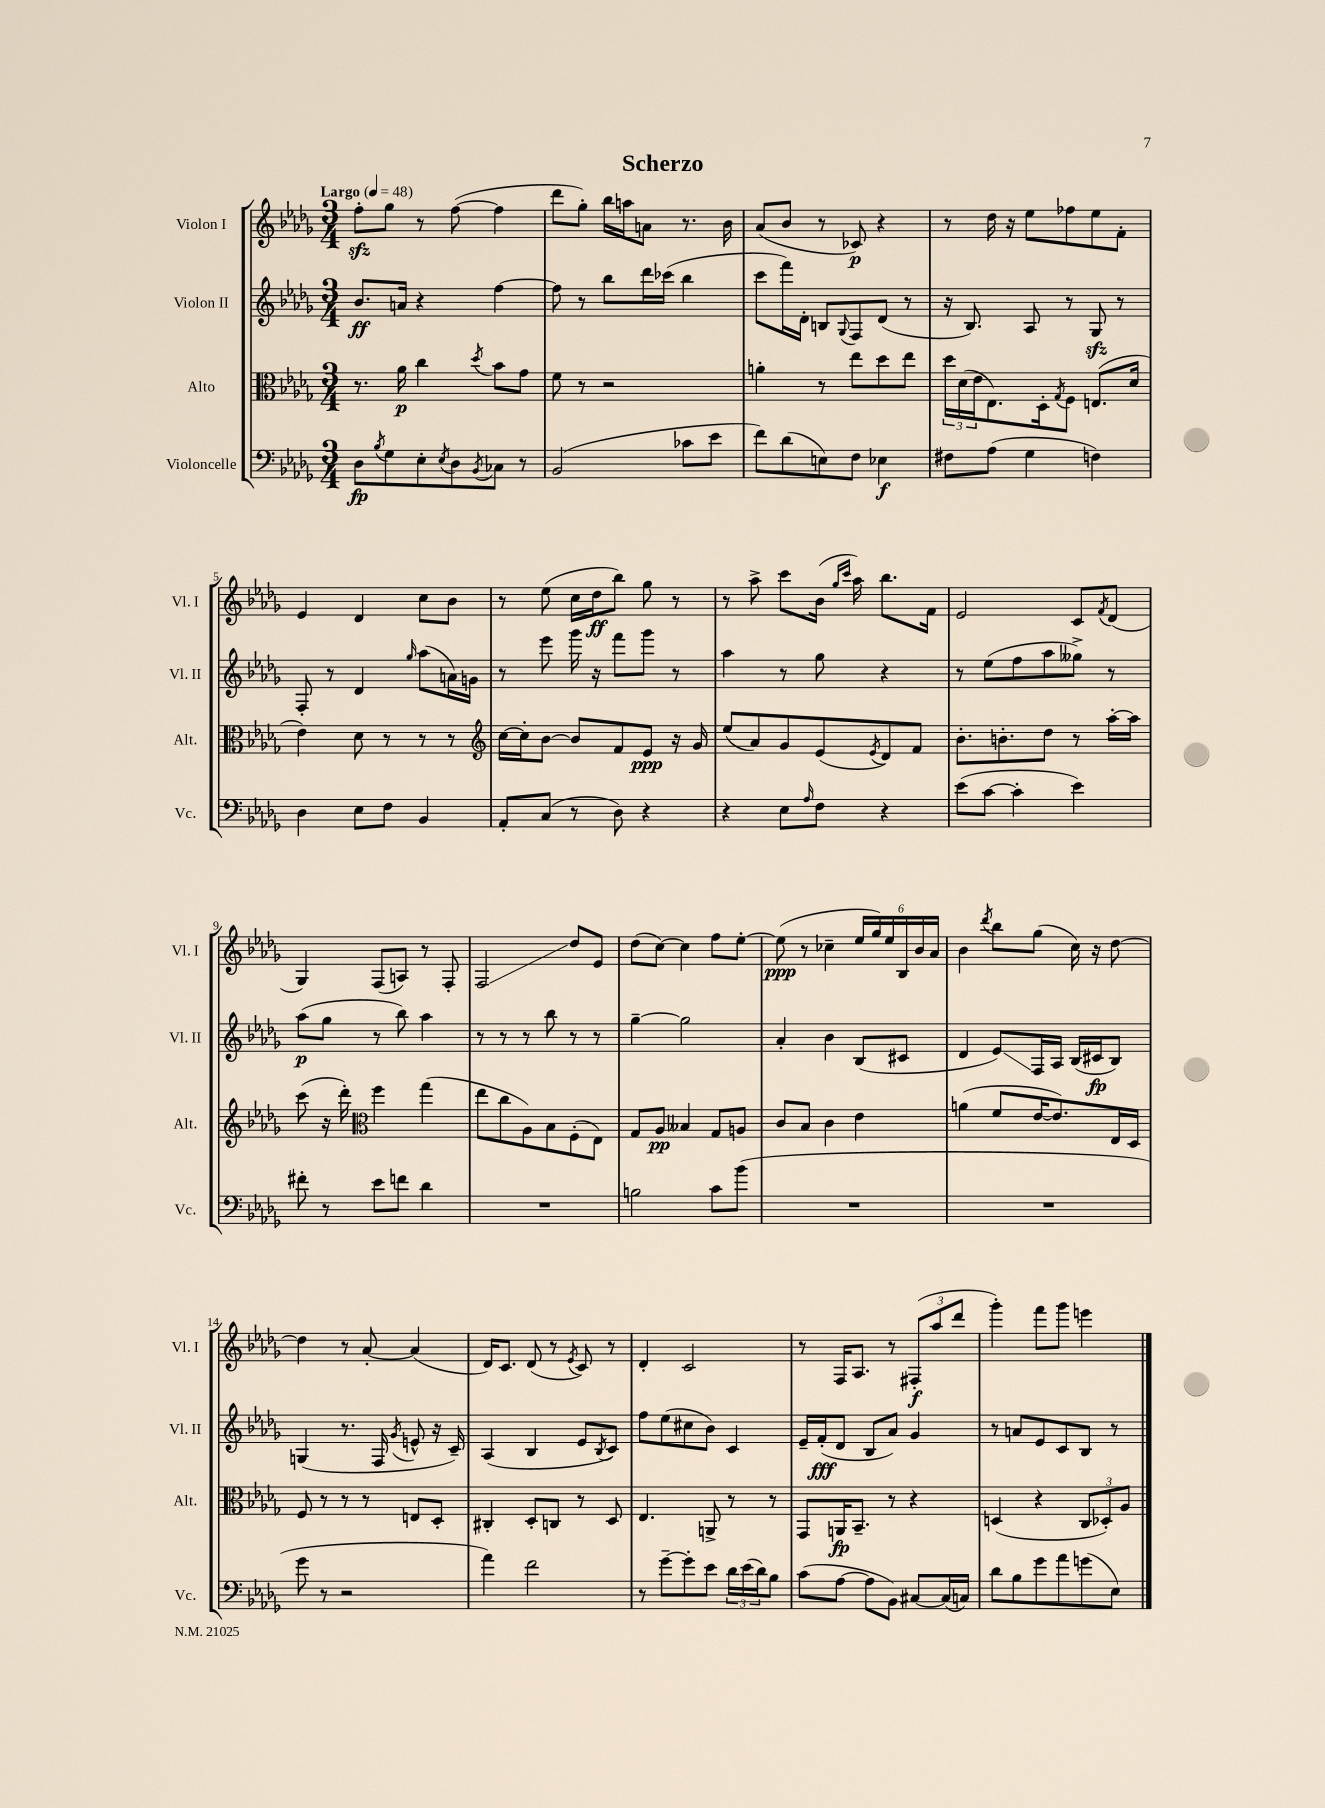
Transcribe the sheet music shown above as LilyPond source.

\header { title = "Scherzo" }
<<
\new StaffGroup <<
\new Staff = "s0" \with { instrumentName = "Violon I" shortInstrumentName = "Vl. I" } {
    \clef treble \key des \major \numericTimeSignature \time 3/4 \tempo "Largo" 4 = 48
    f''8-.\sfz ges''8 r8 f''8~( f''4 |
    des'''8 ges''8-.) bes''16 a''16 a'8 r8. bes'16 |
    aes'8( bes'8 r8 ces'8\p) r4 |
    r8 des''16 r16 ees''8 fes''8 ees''8 f'8-. |
    ees'4 des'4 c''8 bes'8 |
    r8 ees''8( c''16 des''16\ff bes''8) ges''8 r8 |
    r8 aes''8-> c'''8 bes'16( \grace { ges''16 c'''16 } aes''16) bes''8. f'16 |
    ees'2 c'8 \acciaccatura { f'8 } des'8( |
    ges4) f8( a8) r8 f8-. |
    f2\glissando des''8 ees'8 |
    des''8( c''8~) c''4 f''8 ees''8~-. |
    ees''8\ppp( r8 ces''4-- \tuplet 6/4 { ees''16 ges''16) ees''16 bes16 bes'16 aes'16 } |
    bes'4 \acciaccatura { des'''8 } bes''8 ges''8( c''16) r16 des''8~ |
    des''4 r8 aes'8~-. aes'4( |
    des'16) c'8. des'8( r8 \acciaccatura { ees'8 } c'8) r8 |
    des'4-. c'2 |
    r8 f16 aes8. r8 \tuplet 3/2 { fis8-.\f( aes''8 des'''8 } |
    ges'''4-.) f'''8 ges'''8 e'''4 \bar "|." |
}
\new Staff = "s1" \with { instrumentName = "Violon II" shortInstrumentName = "Vl. II" } {
    \clef treble \key des \major \numericTimeSignature \time 3/4
    bes'8.\ff a'16 r4 f''4~ |
    f''8 r8 bes''8 des'''16 ces'''16( bes''4 |
    c'''8 f'''16) des'16-. b8 \appoggiatura { ges8 } f8 des'8( r8 |
    r16 bes8.) aes8 r8 ges8\sfz r8 |
    f8-. r8 des'4 \grace { ges''16 } aes''8( a'16) g'16 |
    r8 ees'''8 ges'''16 r16 f'''8 ges'''8 r8 |
    aes''4 r8 ges''8 r4 |
    r8 ees''8( f''8 aes''8 geses''8->) r8 |
    aes''8\p( ges''8 r8 bes''8) aes''4 |
    r8 r8 r8 bes''8 r8 r8 |
    ges''4~-- ges''2 |
    aes'4-. bes'4 bes8( cis'8 |
    des'4 ees'8\glissando) f16 aes16 bes16( cis'16\fp bes8) |
    g4( r8. f16 \acciaccatura { ges'8 } e'8-^ r16 c'16--) |
    aes4( bes4 ees'8 \acciaccatura { bes8 } c'8) |
    f''8 ees''8( cis''8 bes'8) c'4 |
    ees'16-- f'16-.\fff( des'8 bes8 aes'8) ges'4 |
    r8 a'8 ees'8 c'8 bes8 r8 \bar "|." |
}
\new Staff = "s2" \with { instrumentName = "Alto" shortInstrumentName = "Alt." } {
    \clef alto \key des \major \numericTimeSignature \time 3/4
    r8. aes'16\p c''4 \acciaccatura { des''8 } bes'8 ges'8 |
    f'8 r8 r2 |
    a'4-. r8 ees''8 des''8 ees''8 |
    \tuplet 3/2 { des''16 des'16( ees'16 } ees8.) des16-. \acciaccatura { ges8 } f8 e8.( des'16 |
    ees'4) des'8 r8 r8 r8 |
    \clef treble c''16~ c''16-. bes'8~ bes'8 f'8 ees'8\ppp r16 ges'16 |
    ees''8( aes'8) ges'8 ees'8( \acciaccatura { ees'8 } des'8) f'8 |
    bes'8.-. b'8.-. des''8 r8 aes''16~-. aes''16 |
    c'''8( r16 des'''16-.) \clef alto f''4 ges''4( |
    ees''8 c''8 aes8) bes8 f8-.( ees8) |
    ges8 aes8\pp beses4 ges8 a8 |
    c'8 bes8 c'4 ees'4 |
    a'4( f'8 ees'16~ ees'8.) ees16 des16 |
    f8 r8 r8 r8 e8 des8-. |
    cis4-. des8-. c8 r8 des8 |
    ees4. a,8-> r8 r8 |
    ges,8 a,16\fp bes,8.-- r8 r4 |
    d4( r4 \tuplet 3/2 { c8 des8-.) aes8 } \bar "|." |
}
\new Staff = "s3" \with { instrumentName = "Violoncelle" shortInstrumentName = "Vc." } {
    \clef bass \key des \major \numericTimeSignature \time 3/4
    des8\fp \acciaccatura { bes8 } ges8 ees8-. \acciaccatura { ees8 } des8 \acciaccatura { bes,8 } ces8 r8 |
    bes,2( ces'8 ees'8 |
    f'8) des'8( e8) f8 ees4\f |
    fis8 aes8( ges4 f4) |
    des4 ees8 f8 bes,4 |
    aes,8-. c8( r8 des8) r4 |
    r4 ees8 \grace { aes16 } f8 r4 |
    ees'8( c'8~ c'4-. ees'4) |
    fis'8-. r8 ees'8 f'8 des'4 |
    R2. |
    b2 c'8 bes'8( |
    R2. |
    R2. |
    ges'8 r8 r2 |
    aes'4) f'2 |
    r8 ges'8~-- ges'8-. ees'8 \tuplet 3/2 { des'16 ees'16( des'16) } bes8 |
    c'8( aes8~ aes8 bes,8) cis8~ cis16( c16) |
    des'8 bes8 ges'8 aes'8 g'8( ees8) \bar "|." |
}
>>
>>
